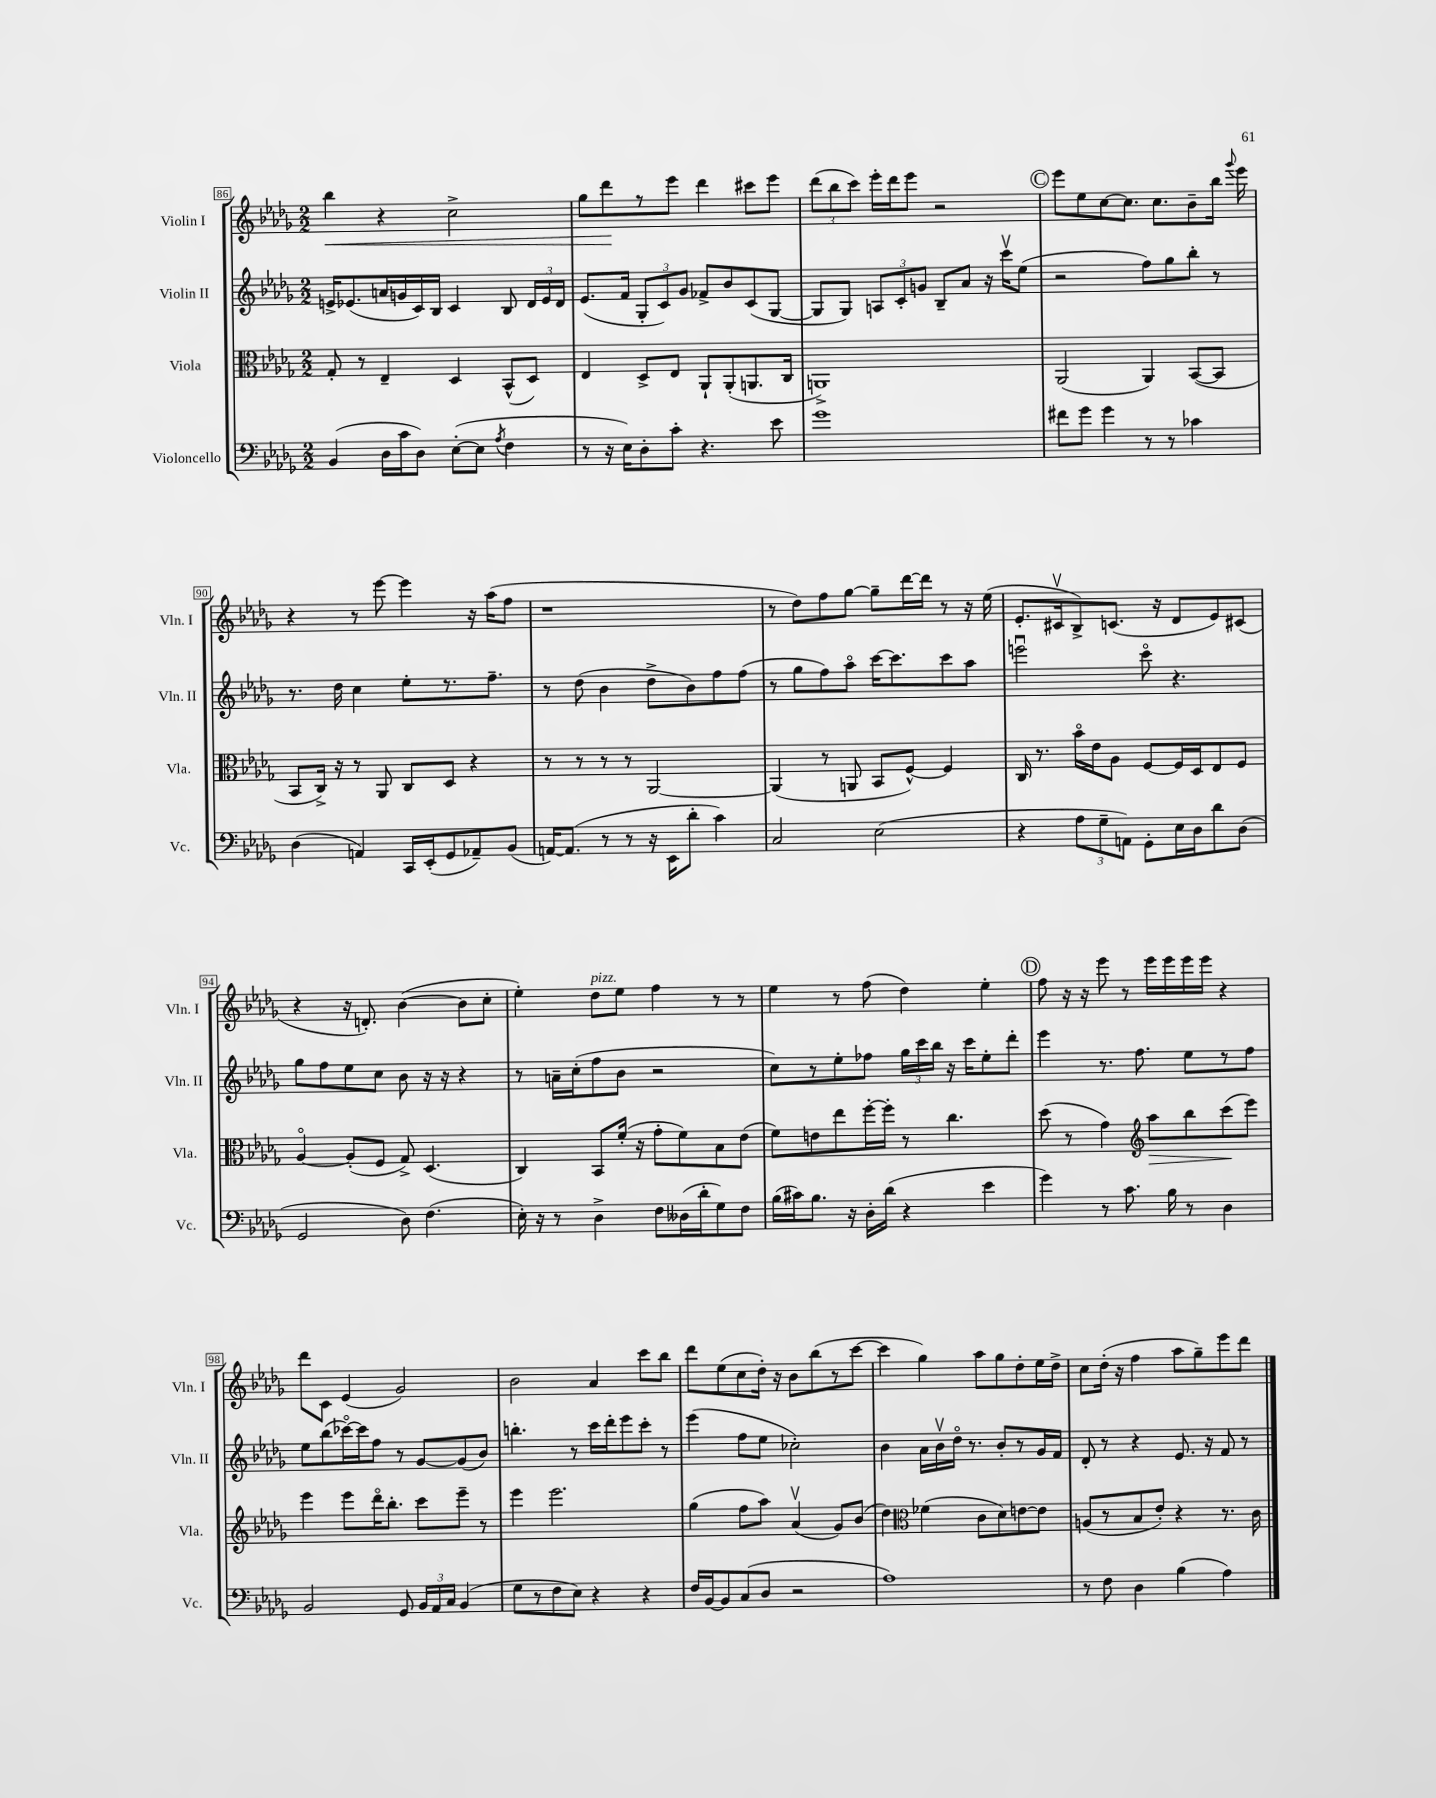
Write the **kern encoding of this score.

**kern	**kern	**dynam	**kern	**kern	**dynam
*part4	*part3	*part3	*part2	*part1	*part1
*staff4	*staff3	*staff3	*staff2	*staff1	*staff1
*I"Violoncello	*I"Viola	*	*I"Violin II	*I"Violin I	*
*I'Vc.	*I'Vla.	*	*I'Vln. II	*I'Vln. I	*
*clefF4	*clefC3	*	*clefG2	*clefG2	*
*k[b-e-a-d-g-]	*k[b-e-a-d-g-]	*	*k[b-e-a-d-g-]	*k[b-e-a-d-g-]	*
*M2/2	*M2/2	*	*M2/2	*M2/2	*
=86	=86	=86	=86	=86	=86
!	!	!	!	!	!LO:HP:b
(4BB-/	8G-'/	.	16en^/KL	4bb-\	<
.	.	.	(8.e-X/	.	.
.	8r	.	.	.	.
16D-\LL	4E-~/	.	16an/L	4r	.
16c\J	.	.	16gn/	.	.
8D-\J)	.	.	16c/)	.	.
.	.	.	16B-/JJ	.	.
([8E-'\L	4D-/	.	4c/	2cc^\	.
8E-\J]	.	.	.	.	.
8qA-/	.	.	.	.	.
4F\	(8BB-^^/L	.	8B-/	.	.
.	8D-/J)	.	24d-/LL	.	.
.	.	.	24e-/	.	.
.	.	.	24d-/JJ	.	.
=87	=87	=87	=87	=87	=87
8r	4E-/	.	(8.e-/L	8gg-\L	.
16r	.	.	.	8ddd-\	.
16E-\KL)	.	.	16f/Jk	.	.
8D-'\	8D-^/L	.	12G-'/L	8r	[
.	.	.	12c/)	.	.
8c'\J	8E-/J	.	.	8eee-\J	.
.	.	.	12g-/J	.	.
4.r	8AA-`/L	.	8f-X^/L	4ddd-\	.
.	(8AA-'/	.	8b-/	.	.
.	8.AAn/	.	(8c/	8ccc#X\L	.
8e-\	.	.	[8G-/J	8eee-\J	.
.	16C/Jk	.	.	.	.
=88	=88	=88	=88	=88	=88
1g-	1AAn^)	.	8G-/L]	(12ddd-\L	.
.	.	.	.	12bb-\	.
.	.	.	8G-/J)	.	.
.	.	.	.	12ccc\J)	.
.	.	.	12An/L	16eee-'\LL	.
.	.	.	.	16ddd-\J	.
.	.	.	12c'/	.	.
.	.	.	.	8eee-\J	.
.	.	.	12gn/J	.	.
.	.	.	8B-~/L	2r	.
.	.	.	8a-/J	.	.
.	.	.	16r	.	.
.	.	.	16cccv\KL	.	.
.	.	.	(8ee-\J	.	.
!!LO:REH:place=s1:t=C
=89	=89	=89	=89	=89	=89
8f#X\L	(2AA-/	.	2r	8eee-\L	.
8g-\J	.	.	.	8ee-\	.
4g-\	.	.	.	[8cc\	.
.	.	.	.	8.cc\J]	.
8r	4AA-/)	.	8ff\L)	.	.
.	.	.	.	8.cc\L	.
8r	.	.	8gg-\	.	.
4c-X\	([8BB-/L	.	8bb-'\J	8b-~\	.
.	8BB-/J]	.	8r	16bb-\Jk	.
.	.	.	.	8qqggg-/	.
.	.	.	.	16eee-\	.
!!LO:LB:g=z
=90	=90	=90	=90	=90	=90
(4D-\	8BB-/L	.	8.r	4r	.
.	16C^/Jk)	.	.	.	.
.	16r	.	16dd-\	.	.
4AAn/)	8r	.	4cc\	8r	.
.	8AA-/	.	.	[8eee-\	.
16CC/LL	8C/L	.	8ee-'\L	4eee-\]	.
(16EE-'/J	.	.	.	.	.
8GG-/	8D-/J	.	8.r	.	.
8AA-X~/)	4r	.	.	16r	.
.	.	.	8.ff~\J	(16aa-\KL	.
(8BB-/J	.	.	.	8ff\J	.
=91	=91	=91	=91	=91	=91
[16AAn/KL)	8r	.	8r	1r	.
(8.AA/J]	.	.	.	.	.
.	8r	.	(8dd-\	.	.
8r	8r	.	4b-\	.	.
8r	8r	.	.	.	.
16r	[2AA-/	.	8dd-^\L	.	.
16EE-\KL	.	.	.	.	.
8d-'\J	.	.	8b-\)	.	.
4c\)	.	.	8ff\	.	.
.	.	.	(8ff\J	.	.
=92	=92	=92	=92	=92	=92
2C/	(4AA-/]	.	8r	8r	.
.	.	.	8gg-\L	8dd-\L)	.
.	8r	.	8ff\)	8ff\	.
.	8AAn/	.	8aa-\J	[8gg-\J	.
(2E-\	8BB-/L	.	[16ccc\KL	8gg-~\L]	.
.	.	.	8.ccc\]	.	.
.	[8F^^/J)	.	.	[16ddd-\L	.
.	.	.	.	16ddd-\JJ]	.
.	4F/]	.	8ccc\	8r	.
.	.	.	8aa-\J	16r	.
.	.	.	.	(16ee-\	.
=93	=93	=93	=93	=93	=93
4r	16C/	.	2eeenu\	8.e-'/L	.
.	8.r	.	.	.	.
.	.	.	.	16c#Xv/k	.
12A-\L	16b-\LL	.	.	8B-^/)	.
.	16e-\J	.	.	.	.
12G-~\	.	.	.	.	.
.	8A-\J	.	.	(8.cn/J	.
12AAn\J)	.	.	.	.	.
8GG-'\L	[8F/L	.	8ccc\	.	.
.	.	.	.	16r	.
16E-\L	16F/L]	.	4.r	8d-/L	.
16D-\J	16D-/J	.	.	.	.
8d-\	8E-/	.	.	8e-/)	.
(8D-\J	8F/J	.	.	(8c#X/J	.
!!LO:LB:g=z
=94	=94	=94	=94	=94	=94
2GG-/	[4A-/	.	8gg-\L	4r	.
.	.	.	8ff\	.	.
.	(8A-'/L]	.	8ee-\	16r	.
.	.	.	.	8.dn'/)	.
.	8F/J	.	8cc\J	.	.
8D-\)	8G-^/)	.	8b-\	([4b-\	.
(4.F\	(4.D-/	.	16r	.	.
.	.	.	16r	.	.
.	.	.	4r	8b-\L]	.
.	.	.	.	8cc'\J	.
=95	=95	=95	=95	=95	=95
16E-'\)	4C/)	.	8r	4ee-'\)	.
16r	.	.	.	.	.
8r	.	.	16an~\LL	.	.
.	.	.	(16cc'\J	.	.
!	!	!	!	!LO:TX:a:i:t=pizz.	!
4D-^\	8BB-/L	.	8ff\	8dd-\L	.
.	(16f'/Jk	.	8b-\J	8ee-\J	.
.	16r	.	.	.	.
8F\L	8g-'\L	.	2r	4ff\	.
(16D--X\L	8f\)	.	.	.	.
16d-'\J	.	.	.	.	.
8G-\)	8B-\	.	.	8r	.
8F\J	(8e-\J	.	.	8r	.
=96	=96	=96	=96	=96	=96
(16B-\LL	8f\L)	.	8cc\L)	4ee-\	.
16c#X\J)	.	.	.	.	.
8.B-\J	8en\	.	8r	.	.
.	8ee-\	.	8ee-'\	8r	.
16r	.	.	.	.	.
16D-'\LL	[16ff'\L	.	8ff-X\J	(8ff\	.
(16d-\JJ	16ff'\JJ]	.	.	.	.
4r	8r	.	24gg-\LL	4dd-\)	.
.	.	.	24ccc\	.	.
.	.	.	24bb-\JJ	.	.
.	4.cc\	.	16r	.	.
.	.	.	16ccc\KL	.	.
4e-\	.	.	8ee-'\	4ee-'\	.
.	.	.	8ddd-'\J	.	.
!!LO:REH:place=s1:t=D
=97	=97	=97	=97	=97	=97
4g-\)	(8dd-\	.	4eee-\	8ff\	.
.	8r	.	.	16r	.
.	.	.	.	16r	.
8r	4g-\)	.	8.r	8eee-\	.
8.c\	.	.	.	8r	.
.	.	.	8.ff\	.	.
*	*clefG2	*	*	*	*
!	!	!LO:HP:b	!	!	!
.	8aa-\L	>	.	16eee-\LL	.
16B-\	.	.	.	16eee-\	.
8r	8bb-\	.	8ee-\L	16eee-\	.
.	.	.	.	16eee-\JJ	.
4D-\	(8ccc\	.	8r	4r	.
.	8eee-\J)	]	8ff\J	.	.
!!LO:LB:g=z
=98	=98	=98	=98	=98	=98
2BB-/	4eee-\	.	8ee-\L	8ddd-\L	.
.	.	.	(8bb-\	8c\J	.
.	8eee-\L	.	[16ccc-X\L)	(4e-/	.
.	.	.	16ccc-\J]	.	.
.	16ddd-\K	.	8ff\J	.	.
.	8.bb-'\J	.	.	.	.
8GG-/	.	.	8r	2g-/)	.
24BB-/LL	8ccc\L	.	[8g-/L	.	.
24AA-/	.	.	.	.	.
24C/JJ	.	.	.	.	.
(4BB-/	8eee-~\J	.	(8g-/]	.	.
.	8r	.	8b-/J)	.	.
=99	=99	=99	=99	=99	=99
8G-\L	4eee-\	.	4.bbn'\	2b-\	.
8r	.	.	.	.	.
8F\	2.eee-\	.	.	.	.
8E-\J)	.	.	8r	.	.
4r	.	.	16ccc\LL	4a-/	.
.	.	.	16ddd-'\J	.	.
.	.	.	8eee-\	.	.
4r	.	.	8ccc'\J	8ccc\L	.
.	.	.	8r	8bb-\J	.
=100	=100	=100	=100	=100	=100
16F/LL	(4gg-\	.	(4eee-\	8ddd-\L	.
[16BB-/J	.	.	.	.	.
8BB-/]	.	.	.	(8ee-\	.
(8C/	8ff\L	.	8ff\L	8cc\	.
8D-/J	8aa-\J)	.	8ee-\J	16dd-'\Jk)	.
.	.	.	.	16r	.
2r	(4a-v/	.	2cc-X'\)	8b-\L	.
.	.	.	.	(8bb-\	.
.	8g-/L)	.	.	8r	.
.	(8b-/J	.	.	[8ccc\J	.
=101	=101	=101	=101	=101	=101
1A-)	4dd-\)	.	4b-\	4ccc\]	.
*	*clefC3	*	*	*	*
.	(4f-X\	.	16a-\LL	4gg-\)	.
.	.	.	16b-v\	.	.
.	.	.	16dd-\JJ	.	.
.	.	.	8.r	.	.
.	8c\L	.	.	8aa-\L	.
.	8d-\)	.	8b-'/L	8gg-\	.
.	[8en\	.	8r	8dd-'\	.
.	8e\J]	.	16g-/L	16ee-\L	.
.	.	.	16f/JJ	16dd-^\JJ	.
=102	=102	=102	=102	=102	=102
8r	(8An/L	.	8d-'/	8cc\L	.
8F\	8r	.	8r	(16dd-'\Jk	.
.	.	.	.	16r	.
4D-\	8B-/	.	4r	4ff\	.
.	8e-'/J)	.	.	.	.
(4B-\	4r	.	8.e-/	8aa-\L	.
.	.	.	.	8gg-~\)	.
.	.	.	16r	.	.
4A-\)	8.r	.	8f/	8eee-\	.
.	.	.	8r	8ddd-\J	.
.	16c\	.	.	.	.
==	==	==	==	==	==
*-	*-	*-	*-	*-	*-
